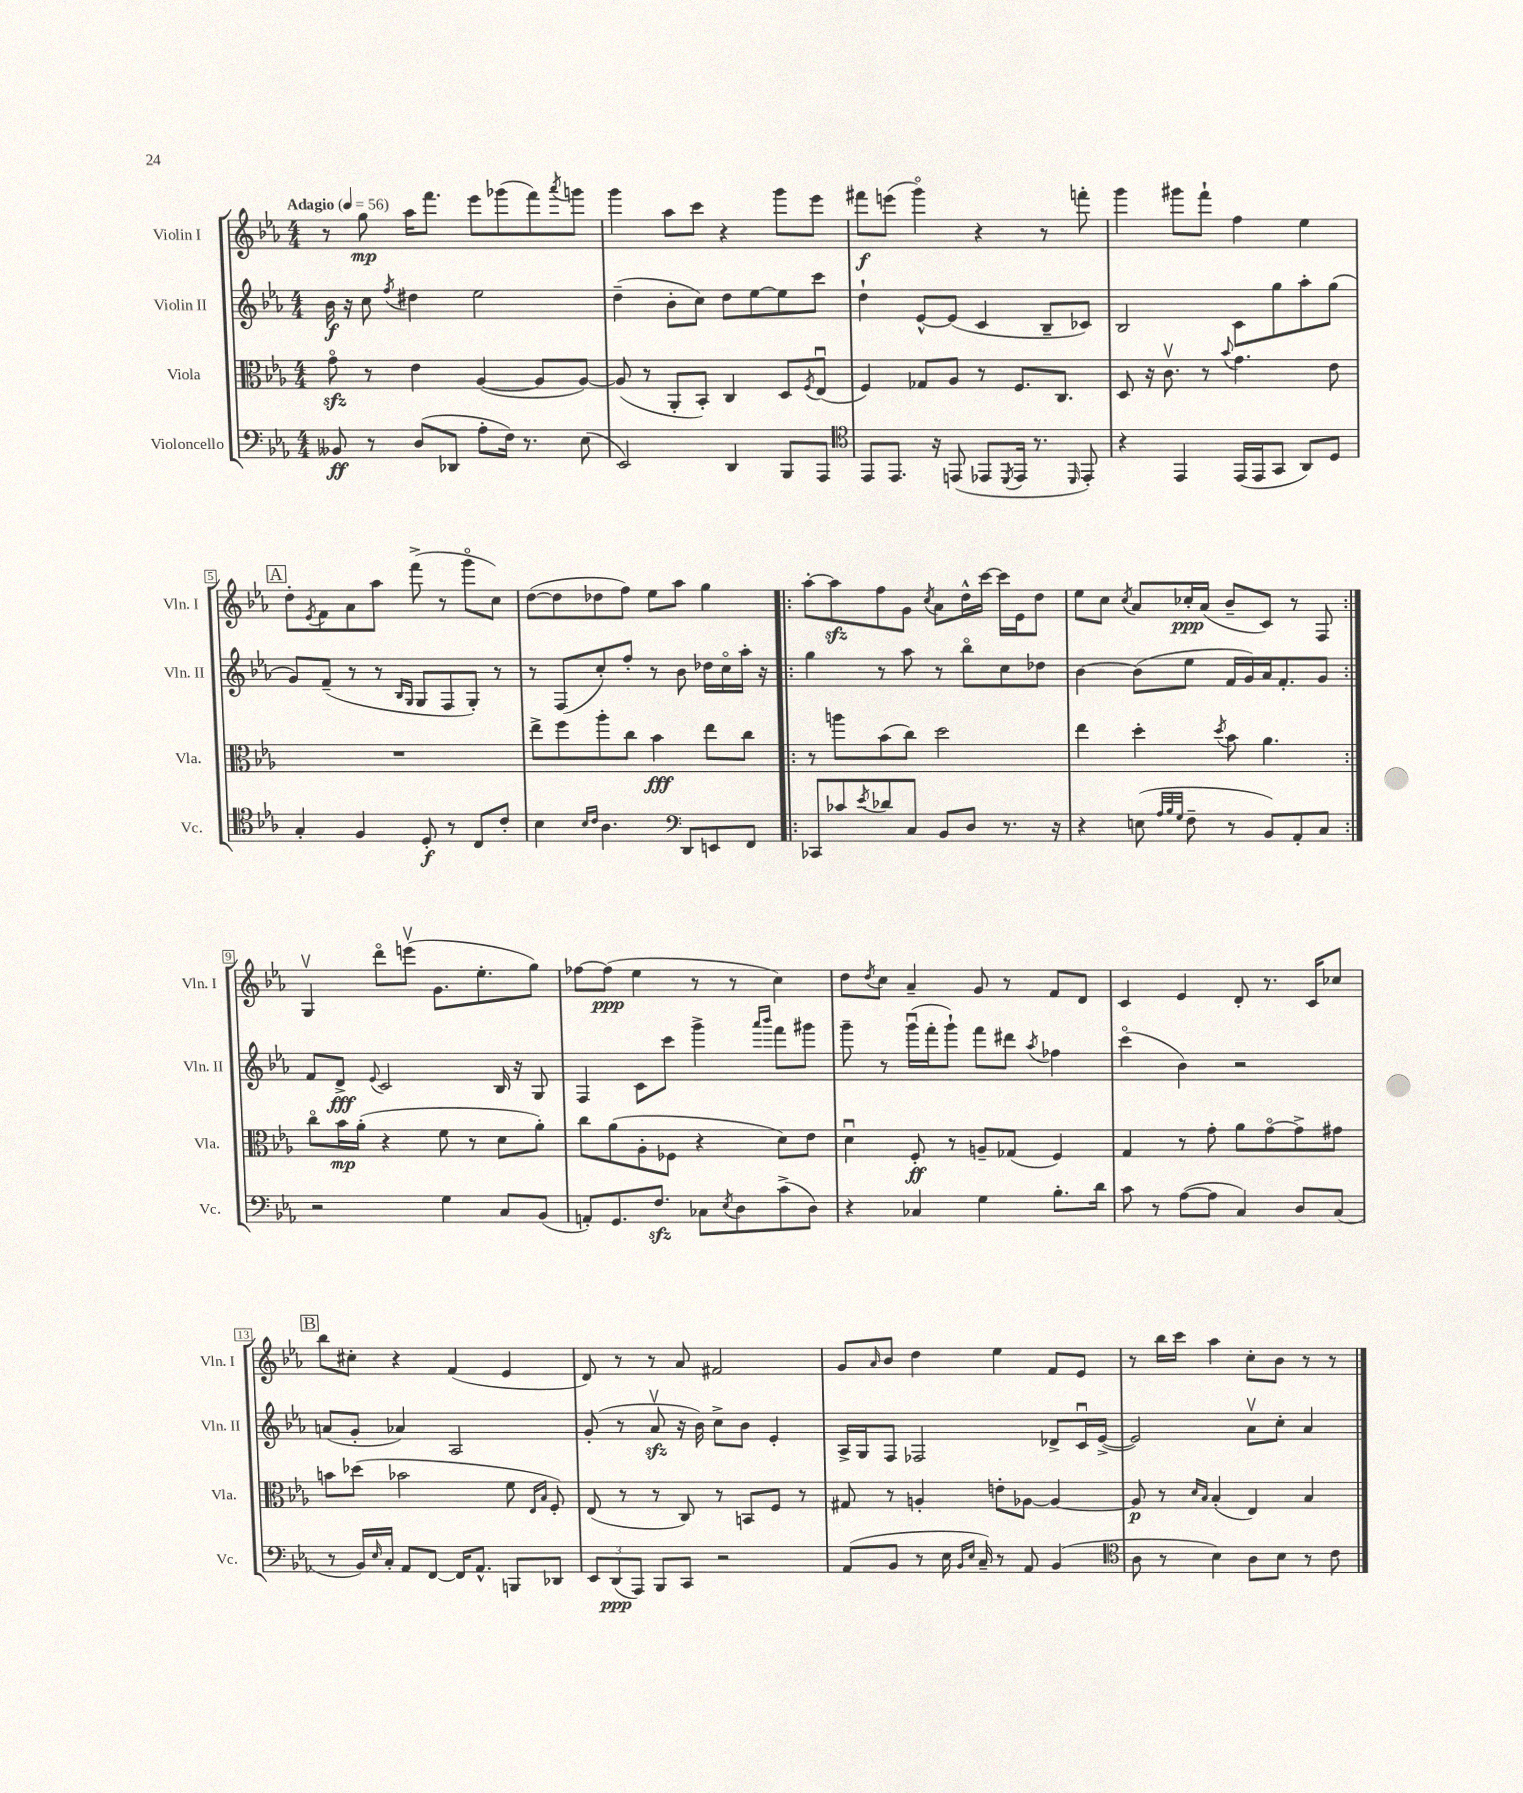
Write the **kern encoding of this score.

**kern	**dynam	**kern	**dynam	**kern	**dynam	**kern	**dynam
*part4	*part4	*part3	*part3	*part2	*part2	*part1	*part1
*staff4	*staff4	*staff3	*staff3	*staff2	*staff2	*staff1	*staff1
*I"Violoncello	*	*I"Viola	*	*I"Violin II	*	*I"Violin I	*
*I'Vc.	*	*I'Vla.	*	*I'Vln. II	*	*I'Vln. I	*
*clefF4	*	*clefC3	*	*clefG2	*	*clefG2	*
*k[b-e-a-]	*	*k[b-e-a-]	*	*k[b-e-a-]	*	*k[b-e-a-]	*
*M4/4	*	*M4/4	*	*M4/4	*	*M4/4	*
*MM56	*	*MM56	*	*MM56	*	*MM56	*
=1	=1	=1	=1	=1	=1	=1	=1
!	!	!	!	!	!	!LO:TX:a:B:t=Adagio	!
8BB--X/	ff	8gzz\	.	16b-\	f	8r	.
.	.	.	.	16r	.	.	.
8r	.	8r	.	8cc\	.	8gg\	mp
.	.	.	.	8qff/	.	.	.
(8D/L	.	4e-\	.	4dd#X\	.	16aa-\KL	.
.	.	.	.	.	.	8.fff\J	.
8DD-X/J	.	.	.	.	.	.	.
8A-'\L	.	([4A-/	.	2ee-\	.	8eee-\L	.
16F\Jk)	.	.	.	.	.	(8ggg-X\	.
8.r	.	.	.	.	.	.	.
.	.	8A-/L]	.	.	.	8fff\)	.
.	.	.	.	.	.	8qaaa-/	.
(8E-\	.	[8A-/J)	.	.	.	8gggn\J	.
=2	=2	=2	=2	=2	=2	=2	=2
2EE-/)	.	(8A-/]	.	(4dd~\	.	4ggg\	.
.	.	8r	.	.	.	.	.
.	.	8AA-'/L	.	8b-'\L	.	8aa-\L	.
.	.	8BB-'/J)	.	8cc\J)	.	8ccc\J	.
4DD/	.	4C/	.	8dd\L	.	4r	.
.	.	.	.	[8ee-\	.	.	.
8BBB-/L	.	8D/L	.	8ee-\]	.	8ggg\L	.
.	.	8qF/	.	.	.	.	.
8AAA-/J	.	(8E-u/J	.	8ccc\J	.	8eee-\J	.
=3	=3	=3	=3	=3	=3	=3	=3
*clefC4	*	*	*	*	*	*	*
8EE-/L	.	4F/)	.	4dd`\	.	8fff#X\L	f
8.EE-/J	.	.	.	.	.	(8eeen\J	.
.	.	8G-X/L	.	[8e-^^/L	.	4ggg\)	.
16r	.	.	.	.	.	.	.
(8EEn/	.	8A-/J	.	(8e-/J]	.	.	.
8EE-X/L	.	8r	.	4c/	.	4r	.
8qDD/	.	.	.	.	.	.	.
16EE-/Jk	.	8.F/L	.	.	.	.	.
8.r	.	.	.	.	.	.	.
.	.	.	.	8B-~/L	.	8r	.
.	.	8.C/J	.	.	.	.	.
16qqDD/	.	.	.	.	.	.	.
8EE-'/)	.	.	.	8c-X/J)	.	8fffn'\	.
=4	=4	=4	=4	=4	=4	=4	=4
4r	.	8D/	.	2B-/	.	4ggg\	.
.	.	16r	.	.	.	.	.
.	.	8.cv\	.	.	.	.	.
4EE-/	.	.	.	.	.	8ggg#X\L	.
.	.	8r	.	.	.	8fff`\J	.
.	.	8qqb-/	.	.	.	.	.
(16EE-/LL	.	4.g\	.	8c\L	.	4ff\	.
16EE-/J	.	.	.	.	.	.	.
8GG/J	.	.	.	8gg\	.	.	.
8AA-/L)	.	.	.	8aa-'\	.	4ee-\	.
8D/J	.	8e-\	.	(8gg\J	.	.	.
!!LO:LB:g=z
!!LO:REH:place=s1:t=A
=5	=5	=5	=5	=5	=5	=5	=5
4G'/	.	1r	.	8g/L)	.	8dd'\L	.
.	.	.	.	.	.	8qe-/	.
.	.	.	.	(8f~/J	.	8f\	.
4F/	.	.	.	8r	.	8a-\	.
.	.	.	.	8r	.	8aa-\J	.
.	.	.	.	16qqB-/LL	.	.	.
.	.	.	.	16qqG/JJ	.	.	.
8D'/	f	.	.	8G/L	.	(8fff^\	.
8r	.	.	.	8F/	.	8r	.
8C/L	.	.	.	8G'/J)	.	8ggg\L	.
8c'/J	.	.	.	8r	.	8cc\J)	.
=6	=6	=6	=6	=6	=6	=6	=6
4B-\	.	8ee-^\L	.	8r	.	([8dd\L	.
.	.	8ff\	.	(8F/L	.	8dd\]	.
16qqB-/LL	.	.	.	.	.	.	.
16qqc/JJ	.	.	.	.	.	.	.
4.A-\	.	8aa-'\	.	8cc'/)	.	8dd-X\	.
.	.	8cc\J	.	8ff'/J	.	8ff\J)	.
.	.	4b-\	fff	8r	.	8ee-\L	.
*clefF4	*	*	*	*	*	*	*
8DD/L	.	.	.	8b-\	.	8aa-\J	.
8EEn/	.	8ee-\L	.	16dd-X\LL	.	4gg\	.
.	.	.	.	16cc\	.	.	.
8FF/J	.	8cc\J	.	16aa-'\JJ	.	.	.
.	.	.	.	16r	.	.	.
=7!|:	=7!|:	=7!|:	=7!|:	=7!|:	=7!|:	=7!|:	=7!|:
8CC-X/L	.	8r	.	4gg\	.	[8aa-'\L	.
8c-X/	.	8aan\L	.	.	.	8aa-zz\]	.
8qe-/	.	.	.	.	.	.	.
8d-X/	.	(8b-\	.	8r	.	8ff\	.
8C/J	.	8cc\J)	.	8aa-\	.	8g\J	.
.	.	.	.	.	.	8qcc/	.
8BB-/L	.	2dd\	.	8r	.	8a-\L	.
8D/J	.	.	.	8bb-\L	.	16dd^^\L	.
.	.	.	.	.	.	[16ccc\JJ	.
8.r	.	.	.	8cc\	.	16ccc\LL]	.
.	.	.	.	.	.	16e-\J	.
.	.	.	.	8dd-X\J	.	8dd\J	.
16r	.	.	.	.	.	.	.
=8	=8	=8	=8	=8	=8	=8	=8
4r	.	4ee-\	.	[4b-\	.	8ee-\L	.
.	.	.	.	.	.	8cc\J	.
.	.	.	.	.	.	8qcc/	.
(8En\	.	4dd'\	.	(8b-\L]	.	8a-/L	.
32qqA-/LLL	.	.	.	.	.	.	.
32qqB-/	.	.	.	.	.	.	.
32qqG/JJJ	.	.	.	.	.	.	.
8F~\	.	.	.	8ee-\J	.	16cc-X'/L	ppp
.	.	.	.	.	.	(16a-/JJ	.
.	.	8qdd/	.	.	.	.	.
8r	.	8b-\	.	16f/LL	.	8b-~/L	.
.	.	.	.	16g/)	.	.	.
8BB-/L)	.	4.a-\	.	16a-/J	.	8c/J)	.
.	.	.	.	8.f'/	.	.	.
8AA-'/	.	.	.	.	.	8r	.
8C/J	.	.	.	8g/J	.	8F/	.
!!LO:LB:g=z
=9:|!	=9:|!	=9:|!	=9:|!	=9:|!	=9:|!	=9:|!	=9:|!
2r	.	8cc\L	.	8f/L	.	4Gv/	.
.	.	16b-\L	mp	8d^/J	fff	.	.
.	.	(16a-'\JJ	.	.	.	.	.
.	.	.	.	8qqe-/	.	.	.
.	.	4r	.	2c/	.	8ddd\L	.
.	.	.	.	.	.	(8eeenv\J	.
4G\	.	8f\	.	.	.	8.g\L	.
.	.	8r	.	.	.	.	.
.	.	.	.	.	.	8.ee-'\	.
8C/L	.	8d\L	.	16B-/	.	.	.
.	.	.	.	16r	.	.	.
(8BB-/J	.	8a-'\J)	.	8G/	.	8gg\J)	.
=10	=10	=10	=10	=10	=10	=10	=10
8AAn'/L)	.	8cc\L	.	4F/	.	[8ff-X\L	.
8.GG/	.	(8a-\	.	.	.	(8ff-\J]	ppp
.	.	8A-'\	.	8c\L	.	4ee-\	.
8.Fzz/J	.	.	.	.	.	.	.
.	.	8F-X\J	.	8ccc\J	.	.	.
8C-X\L	.	4r	.	4ggg^\	.	8r	.
8qE-/	.	.	.	.	.	.	.
8D\	.	.	.	.	.	8r	.
.	.	.	.	16qqaaa-/LL	.	.	.
.	.	.	.	16qqbbb-/JJ	.	.	.
(8c^\	.	8d\L)	.	8fff\L	.	4cc\)	.
8D\J)	.	8e-\J	.	8ggg#X\J	.	.	.
=11	=11	=11	=11	=11	=11	=11	=11
4r	.	4du\	.	8ggg~\	.	8dd\L	.
.	.	.	.	.	.	8qdd/	.
.	.	.	.	8r	.	8cc\J	.
4C-X/	.	8F'/	ff	(16gggu\LL	.	4a-~/	.
.	.	.	.	16fff'\J	.	.	.
.	.	8r	.	8ggg`\J)	.	.	.
4G\	.	8An~/L	.	8fff\L	.	8g/	.
.	.	(8G-X/J	.	8ddd#X\J	.	8r	.
.	.	.	.	8qaa-/	.	.	.
8.B-'\L	.	4F/)	.	4ff-X\	.	8f/L	.
.	.	.	.	.	.	8d/J	.
16d\Jk	.	.	.	.	.	.	.
=12	=12	=12	=12	=12	=12	=12	=12
8c\	.	4G/	.	(4ccc\	.	4c/	.
8r	.	.	.	.	.	.	.
([8A-\L	.	8r	.	4b-\)	.	4e-/	.
8A-\J]	.	8g'\	.	.	.	.	.
4C/)	.	8a-\L	.	2r	.	8d'/	.
.	.	[8g\	.	.	.	8.r	.
8D/L	.	8g^\]	.	.	.	.	.
.	.	.	.	.	.	16c/KL	.
(8C/J	.	8g#X\J	.	.	.	8cc-X/J	.
!!LO:LB:g=z
!!LO:REH:place=s1:t=B
=13	=13	=13	=13	=13	=13	=13	=13
8r	.	8bn\L	.	(8an/L	.	8bb-\L	.
16BB-/LL)	.	(8dd-X\J	.	8g'/J	.	8cc#X'\J	.
16qqE-/	.	.	.	.	.	.	.
16C'/JJ	.	.	.	.	.	.	.
8AA-/L	.	2b-X\	.	4a-X/)	.	4r	.
[8FF/J	.	.	.	.	.	.	.
16FF/KL]	.	.	.	2A-/	.	(4f/	.
8.AA-^^/J	.	.	.	.	.	.	.
8BBBn/L	.	8f\	.	.	.	4e-/	.
.	.	16qqE-/LL	.	.	.	.	.
.	.	16qqB-/JJ	.	.	.	.	.
8DD-X/J	.	8F'/)	.	.	.	.	.
=14	=14	=14	=14	=14	=14	=14	=14
12EE-/L	.	(8E-/	.	(8g'/	.	8d/)	.
(12DD/	ppp	.	.	.	.	.	.
.	.	8r	.	8r	.	8r	.
12AAA-/J)	.	.	.	.	.	.	.
8BBB-/L	.	8r	.	8a-zzv/	.	8r	.
8CC/J	.	8C/)	.	16r	.	8a-/	.
.	.	.	.	16b-\)	.	.	.
2r	.	8r	.	8cc^\L	.	2f#X/	.
.	.	8BBn/L	.	8b-\J	.	.	.
.	.	8F/J	.	4e-'/	.	.	.
.	.	8r	.	.	.	.	.
=15	=15	=15	=15	=15	=15	=15	=15
(8AA-/L	.	8G#X/	.	16A-^/LL	.	8g/L	.
.	.	.	.	16G/J	.	.	.
.	.	.	.	.	.	16qqa-/	.
8BB-/J	.	8r	.	8F/J	.	8b-/J	.
8r	.	4An'/	.	2F-X/	.	4dd\	.
16E-\	.	.	.	.	.	.	.
16qqBB-/LL	.	.	.	.	.	.	.
16qqE-/JJ	.	.	.	.	.	.	.
16C~/)	.	.	.	.	.	.	.
8r	.	8en'\L	.	.	.	4ee-\	.
8AA-/	.	[8A-X\J	.	.	.	.	.
(4BB-/	.	4A-/_	.	8d-X^/L	.	8f/L	.
.	.	.	.	16cu/L	.	8e-/J	.
.	.	.	.	([16e-^/JJ	.	.	.
=16	=16	=16	=16	=16	=16	=16	=16
*clefC4	*	*	*	*	*	*	*
8A-\	.	8A-/]	p	2e-/])	.	8r	.
8r	.	8r	.	.	.	16bb-\LL	.
.	.	.	.	.	.	16ccc\JJ	.
.	.	16qqd/LL	.	.	.	.	.
.	.	16qqB-/JJ	.	.	.	.	.
4B-\)	.	(4B-'/	.	.	.	4aa-\	.
8A-\L	.	4E-/)	.	8a-v\L	.	8cc'\L	.
8B-\J	.	.	.	8cc'\J	.	8b-\J	.
8r	.	4B-/	.	4a-/	.	8r	.
8c\	.	.	.	.	.	8r	.
==	==	==	==	==	==	==	==
*-	*-	*-	*-	*-	*-	*-	*-
